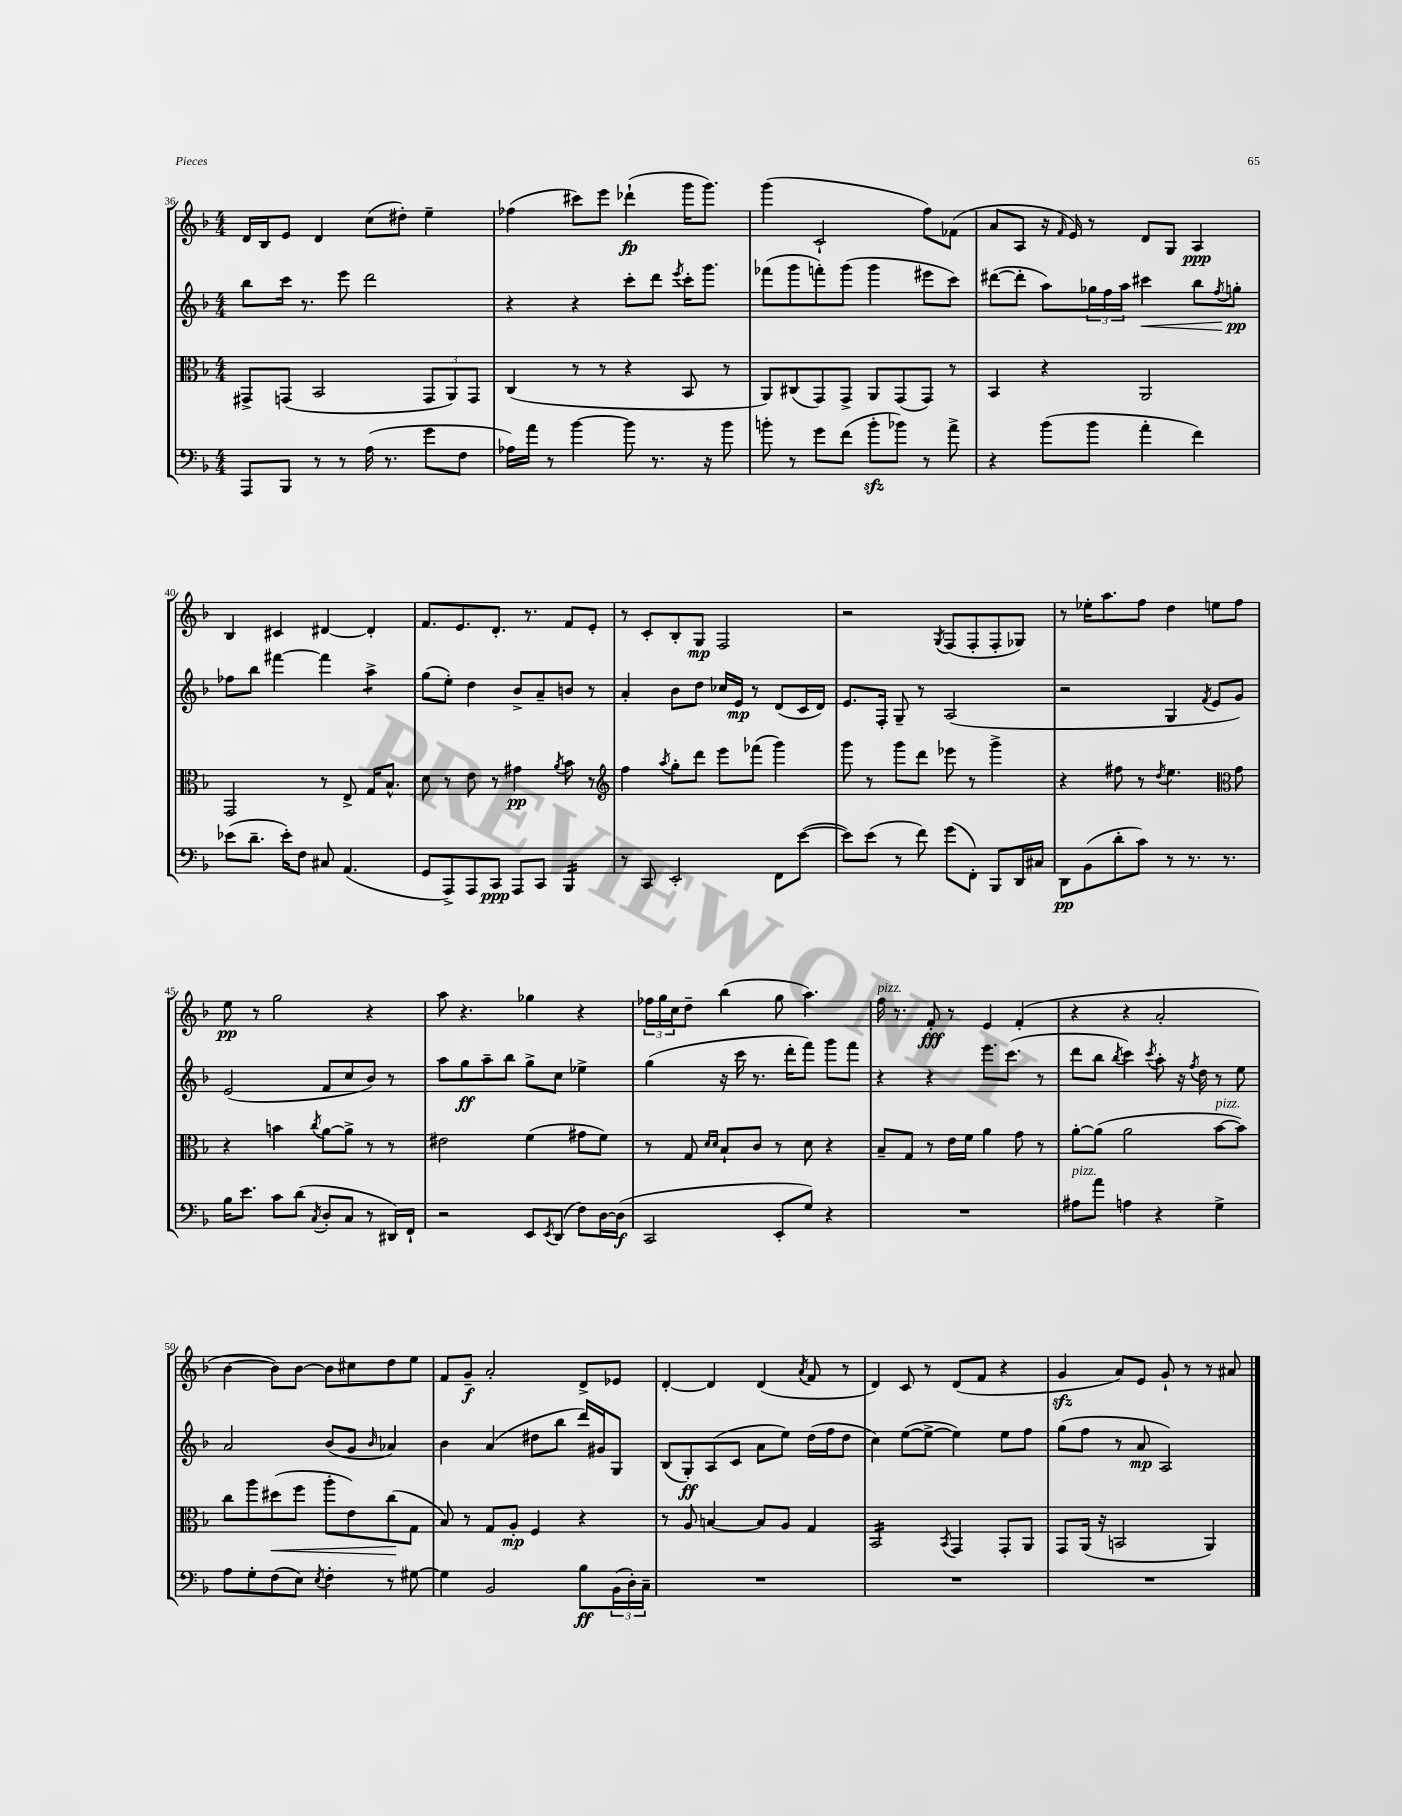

**kern	**kern	**kern	**kern
*staff4	*staff3	*staff2	*staff1
*clefF4	*clefC3	*clefG2	*clefG2
*k[b-]	*k[b-]	*k[b-]	*k[b-]
*M4/4	*M4/4	*M4/4	*M4/4
8AAA	8GG#^	8bb-	16d
.	.	.	16B-
8BBB-	(8GG	16ccc	8e
.	.	8.r	.
8r	2BB-	.	4d
8r	.	8eee	.
(16A	.	2ddd	(8cc
8.r	.	.	.
.	.	.	8dd#')
8g	12GG	.	4ee~
.	12AA)	.	.
8F	.	.	.
.	12GG	.	.
=	=	=	=
16A-)	(4C	4r	(4ff-
16a	.	.	.
8r	.	.	.
[4b-	8r	4r	8ccc#)
.	8r	.	8eee
8b-]	4r	8ccc'	(4ddd-`
8.r	.	8ddd	.
.	.	8qeee	.
.	8BB-	16ccc'	16ggg
16r	.	8.ggg	8.ggg)
8b-	8r	.	.
=	=	=	=
8b'	8AA)	(8fff-	(4ggg
8r	(8C#	8ggg	.
8g	8GG)	8fff')	2c`
(8f	8GG^	(8ggg	.
8b'	8AA	4ggg	.
8b-)	(8GG	.	.
8r	8GG)	8eee#	8ff)
8a^	8r	8ccc)	(8f-
=	=	=	=
4r	4BB-	([8ddd#	8a
.	.	8ddd#']	8A
(8b-	4r	8aa)	16r
.	.	.	16qqf
.	.	.	16e)
8b-	.	24gg-	8r
.	.	24ff	.
.	.	24aa	.
4a'	2AA	4ccc#	8d
.	.	.	8G
4f)	.	8bb-	4A
.	.	8qff	.
.	.	8gg'	.
=	=	=	=
(8e-	2GG	8ff-	4B-
8.d~	.	8bb-	.
.	.	[4fff#	4c#
16e-')	.	.	.
8F	.	.	.
8C#	8r	4fff#]	[4d#
(4.AA	8E^	.	.
.	16G	4aa^	4d#']
.	8.B-^^	.	.
=	=	=	=
8GG	8d	(8gg	8.f
8AAA^)	8r	8ee')	.
.	.	.	8.e
8AAA	8e	4dd	.
8CC	8r	.	8.d'
8AAA	4g#	8b-^	.
.	.	.	8.r
8CC	.	8a~	.
.	8qa	.	.
4BBB-	8b-	8b	8f
.	8r	8r	8e'
=	=	=	=
*	*clefG2	*	*
8r	4ff	4a'	8r
8CC	.	.	8c'
.	8qaa	.	.
2EE'	8gg'	8b-	8B-'
.	8ddd	8dd	8G
.	8eee	16cc-	2F
.	.	16e	.
.	(8fff-	8r	.
8FF	4ggg)	(8d	.
([8e	.	16c	.
.	.	16d)	.
=	=	=	=
8e])	8ggg	8.e	2r
(8e	8r	.	.
.	.	16F'	.
8r	8ggg	8G~	.
8f)	8ddd	8r	.
.	.	.	8qG
(8g	8eee-	(2A	(8F
8FF')	8r	.	8F'
8BBB-	4ggg^	.	8F'
16DD	.	.	8G-)
16C#	.	.	.
=	=	=	=
8DD	4r	2r	8r
(8BB-	.	.	16ee-'
.	.	.	8.aa
8d'	8ff#	.	.
8c)	8r	.	8ff
.	8qdd	.	.
8r	4.ee	4G	4dd
8.r	.	.	.
.	.	8qf	.
.	.	8e	8ee
8.r	.	.	.
*	*clefC3	*	*
.	8g	8g)	8ff
=	=	=	=
16B-	4r	(2e	8ee
8.e	.	.	.
.	.	.	8r
8c	4b	.	2gg
(8d	.	.	.
8qC	8qcc	.	.
8D'	[8a	8f	.
8C	8a^]	8cc	.
8r	8r	8b-)	4r
16DD#)	8r	8r	.
16FF`	.	.	.
=	=	=	=
2r	2e#	8aa	8aa
.	.	8gg	4.r
.	.	8aa~	.
.	.	8bb-	.
8EE	(4f	8gg^	4gg-
8qEE	.	.	.
(8DD	.	8cc	.
8F)	8g#	4ee-^	4r
[16D	8f)	.	.
(16D]	.	.	.
=	=	=	=
2CC	8r	(4gg	24ff-
.	.	.	24gg
.	.	.	24cc
.	8G	.	8dd~
.	16qqd	.	.
.	16qqd	.	.
.	8B-`	16r	(4bb-
.	.	16ccc	.
.	8c	8.r	.
8EE'	8r	.	8gg
.	.	16ddd'	.
8G)	8d	8fff)	4.aa)
4r	4r	8ggg	.
.	.	8fff	.
=	=	=	=
1r	8B-~	4r	16ff
.	.	.	8.r
.	8G	.	.
.	8r	4r	8f'
.	16e	.	8r
.	16f	.	.
.	4a	8.eee	4e
.	.	(8.ccc	.
.	8g	.	(4f'
.	8r	8r	.
=	=	=	=
8A#	[8a'	8ddd	4r
8a	(8a]	8bb-	.
.	.	8qbb-	.
4A	2a	4ccc)	4r
.	.	8qccc	.
4r	.	8aa'	2a'
.	.	16r	.
.	.	8qff	.
.	.	16dd	.
4G^	[8b-	8r	.
.	8b-])	8ee	.
=	=	=	=
8A	8cc	2a	[4b-
8G'	8aa	.	.
(8F	(8dd#	.	8b-])
8E)	8ff	.	[8b-
8qE	.	.	.
4F'	8aa'	(8b-	8b-]
.	8e)	8g	8cc#
.	.	16qqb-	.
8r	(8cc	4a-)	8dd
[8G#	8G	.	8ee
=	=	=	=
4G#]	8B-)	4b-	8f
.	8r	.	8g~
2BB-	8G	(4a	2a'
.	8A'	.	.
.	4F	8dd#	.
.	.	8bb-	.
8B-	4r	16ddd)	8d^
.	.	16g#	.
(24BB-	.	8G	8e-
24D')	.	.	.
24C~	.	.	.
=	=	=	=
1r	8r	(8B-	[4d'
.	8A	8G')	.
.	[4B	(8A	4d]
.	.	8c	.
.	8B]	8a	(4d
.	8A	8ee)	.
.	.	.	8qa
.	4G	(16dd	8f
.	.	16ff	.
.	.	8dd	8r
=	=	=	=
1r	2BB-	4cc)	4d)
.	.	([8ee	8c
.	.	8ee^_	8r
.	8qBB-	.	.
.	4GG	4ee])	(8d
.	.	.	8f
.	8GG'	8ee	4r
.	8AA	8ff	.
=	=	=	=
1r	8GG	(8gg	4g
.	(16AA	8ff	.
.	16r	.	.
.	2BB	8r	8a)
.	.	8a	8e
.	.	2A)	8g`
.	.	.	8r
.	4AA)	.	8r
.	.	.	8a#
==	==	==	==
*-	*-	*-	*-
